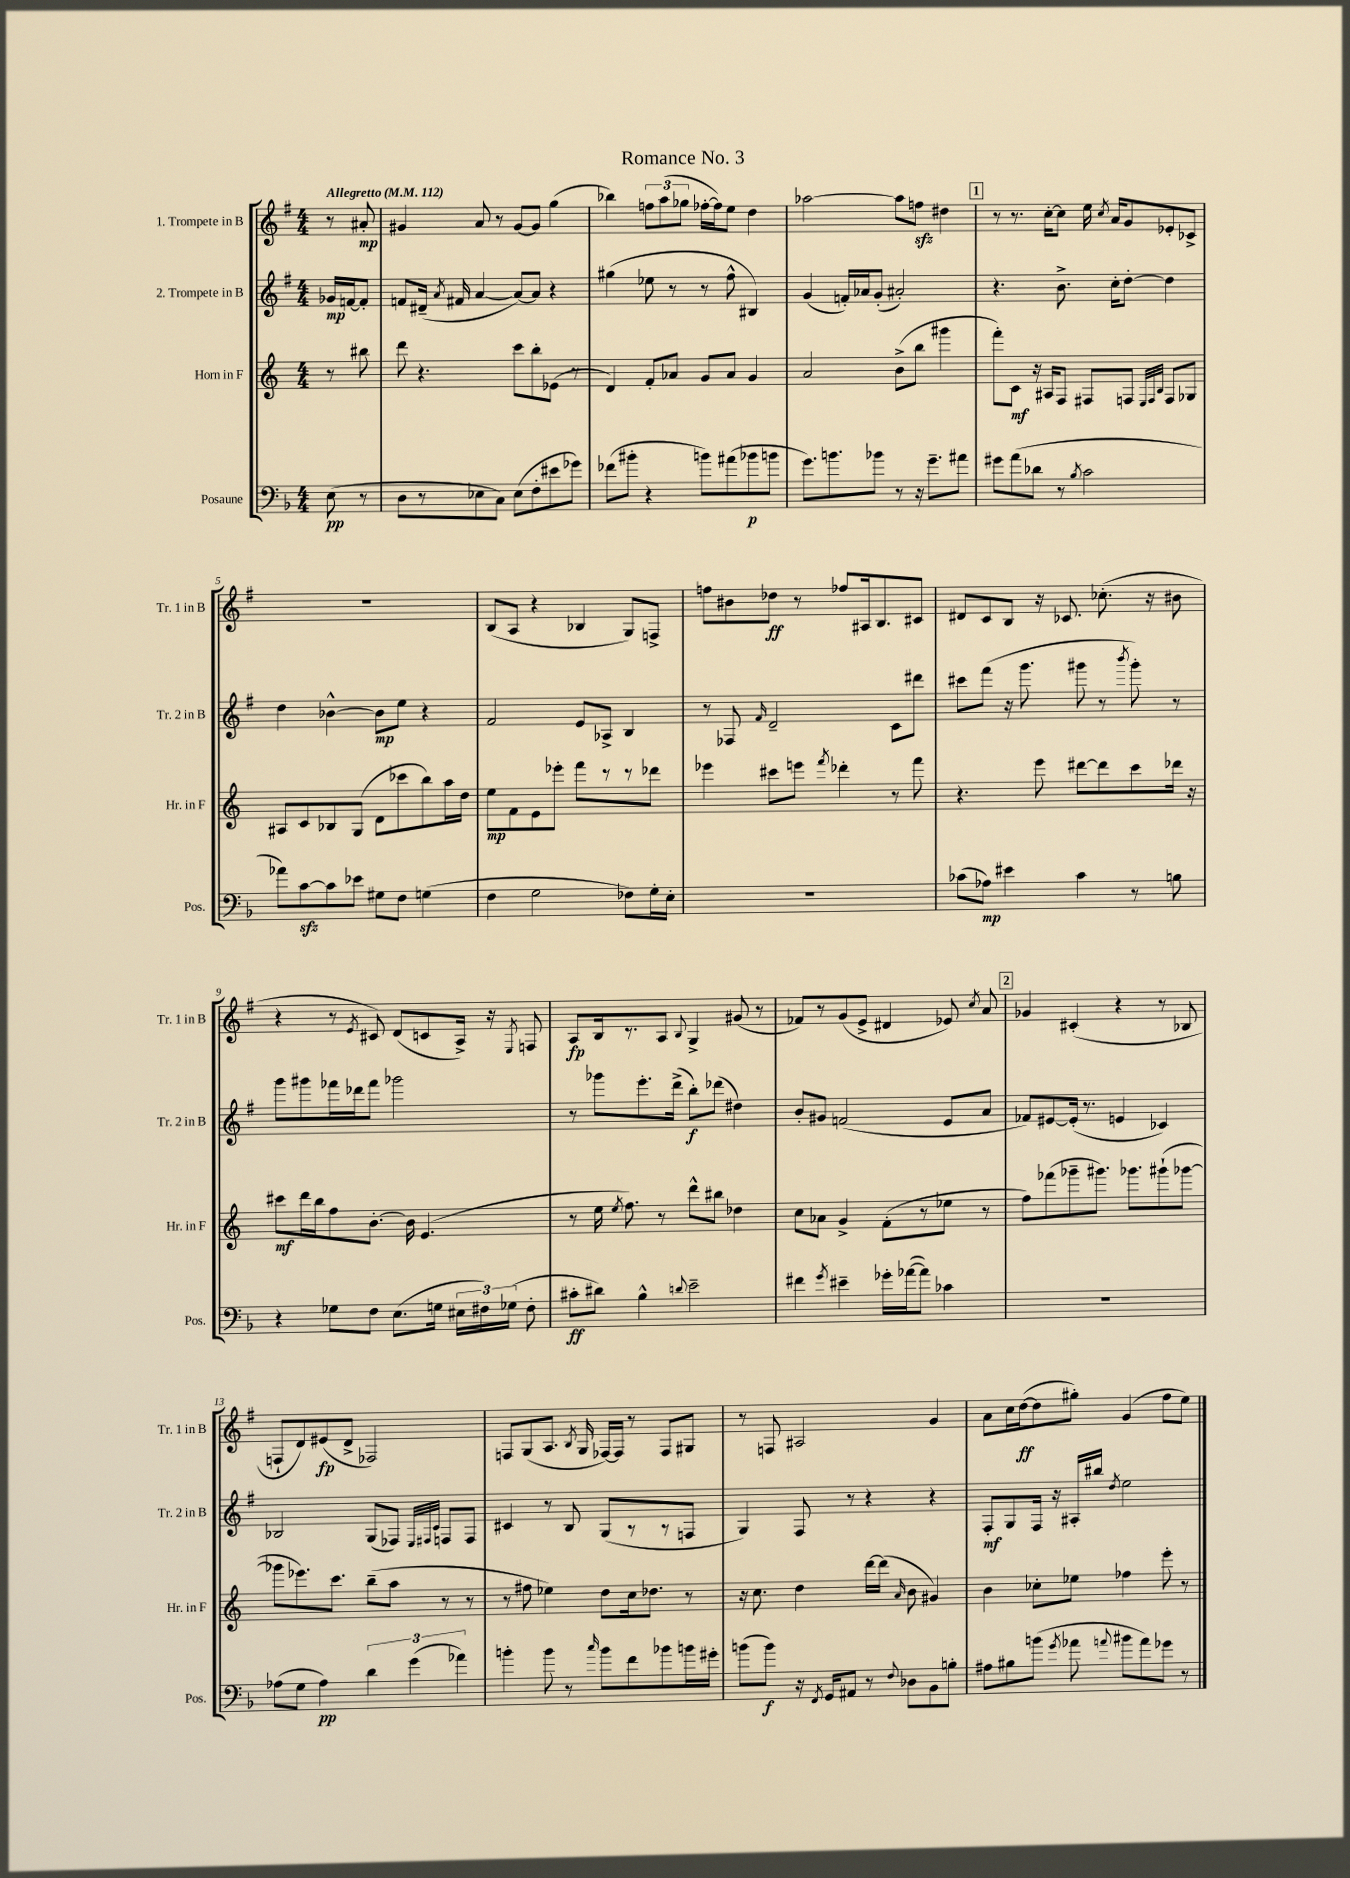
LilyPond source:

\header { title = "Romance No. 3" }
<<
\new StaffGroup <<
\new Staff = "s0" \with { instrumentName = "1. Trompete in B" shortInstrumentName = "Tr. 1 in B" } {
    \clef treble \key g \major \numericTimeSignature \time 4/4 \partial 4 \tempo "Allegretto" 4 = 112
    \autoBeamOff r8 ais'8-.\mp |
    gis'4 a'8 r8 gis'8[~ gis'8] g''4( |
    bes''4) \tuplet 3/2 { f''8[ a''8( ges''8] } fes''16[~-. fes''16) e''8] d''4 |
    aes''2~ aes''8[ f''8]\sfz dis''4 |
    \mark \markup { \box "1" } r8 r8. c''16[~-. c''8] e''16 \acciaccatura { c''8 } a'16[ g'8 ees'8-. ces'8]-> |
    R1 |
    b8[( a8] r4 bes4 g8[) f8]-> |
    f''8[ bis'8 des''8]\ff r8 fes''8[ ais16 b8. cis'8] |
    dis'8[ c'8 b8] r16 ces'8. ces''8.-.( r16 bis'8 |
    r4 r8 \acciaccatura { e'8 } cis'8) d'8[( c'8 a16]->) r16 \acciaccatura { e8 } f8 |
    a8[\fp b16 r8. a8] \appoggiatura { b8 } g4-> gis'8( r8 |
    fes'8[) r8 g'8( e'8]-> dis'4 ees'8) \acciaccatura { c''8 } a'8 |
    \mark \markup { \box "2" } ges'4 cis'4-.( r4 r8 bes8 |
    f8[-! d'8) eis'8\fp( d'8]-> fes2) |
    f8[ g8( a8.] \acciaccatura { b8 } g16 fes16[~) fes16] r8 fes8[ gis8] |
    r8 f8 ais2 g'4 |
    a'8[ c''16 d''16~\ff( d''8 gis''8]-.) g'4( fis''8[ e''8]) \bar "|." |
}
\new Staff = "s1" \with { instrumentName = "2. Trompete in B" shortInstrumentName = "Tr. 2 in B" } {
    \clef treble \key g \major \numericTimeSignature \time 4/4 \partial 4
    \autoBeamOff ges'16[\mp f'16~ f'8]-. |
    f'8[ dis'16]--( \acciaccatura { a'8 } fis'16 a'4~ a'8[~) a'8] r4 |
    gis''4( ees''8 r8 r8 fis''8-^ bis4) |
    g'4( f'16[-.) aes'16 g'8]-.( ais'2-.) |
    \mark \markup { \box "1" } r4. b'8.-> c''16[-. d''8]~-. d''4 |
    d''4 bes'4~-^ bes'8[\mp e''8] r4 |
    fis'2 e'8[ aes8]-> b4 |
    r8 fes8 \grace { fis'16 } d'2-- c'8[ dis'''8] |
    cis'''8[ fis'''8]( r16 g'''8. gis'''8 r8 \acciaccatura { b'''8 } gis'''8-.) r8 |
    g'''8[ gis'''8 fes'''16 des'''16 fes'''8] ges'''2 |
    r8 ges'''8[ e'''8.-. d'''16]->( b''8[-.\f) des'''8]( dis''4) |
    b'8[-. gis'8] f'2( e'8[ a'8] |
    \mark \markup { \box "2" } fes'8[) eis'8~ eis'16]-.( r8. e'4 ces'4) |
    bes2 g8[( fes8]) \grace { e32[ fis32 c'32] } f8[ f8] |
    cis'4 r8 b8 g8[( r8 r8 f8] |
    g4) fis8 r8 r4 r4 |
    fis8[-.\mf g8 fis16] r16 ais16[-. bis''16] \acciaccatura { d''8 } e''2 \bar "|." |
}
\new Staff = "s2" \with { instrumentName = "Horn in F" shortInstrumentName = "Hr. in F" } {
    \clef treble \key c \major \numericTimeSignature \time 4/4 \partial 4
    \autoBeamOff r8 bis''8 |
    d'''8 r4. c'''8[ b''8-. ees'8]( r8 |
    d'4) f'8[-. aes'8] g'8[ aes'8] g'4 |
    a'2 b'8[->( b''8] gis'''4 |
    \mark \markup { \box "1" } f'''8[-.) c'8]\mf r16 ais16[ f8] fis8[ f8] \grace { e32[ f32 b32] } f8[ ges8] |
    ais8[ c'8 bes8 g8]( d'8[ ces'''8 b''8) a''16 d''16] |
    e''8[\mp f'8 e'8 ees'''8]-. f'''8[ r8 r8 des'''8] |
    ees'''4 cis'''8[ e'''8] \acciaccatura { f'''8 } des'''4-. r8 f'''8 |
    r4. e'''8 dis'''8[~ dis'''8 c'''8 des'''16] r16 |
    cis'''8[\mf d'''16 b''16 f''8 b'8.]~-. b'16 e'4.( |
    r8 e''16 \acciaccatura { e''8 } f''8.) r8 d'''8[-^ bis''8] des''4 |
    c''8[ aes'8] g'4-> f'8[-.( r8 ees''8] r8 |
    \mark \markup { \box "2" } f''8[) fes'''8( ges'''8-- gis'''8.]) ges'''8.[ gis'''8-!( ges'''8]~ |
    ges'''8[ ees'''8.) c'''8.] b''8[--( a''8] r8 r8 |
    r8 fis''8 ees''4) d''8[ c''16 des''8.] r8 |
    r16 c''8. d''4 d'''16[~ d'''16]( \grace { a'16 } b'8 gis'4) |
    b'4 ces''8[-. ees''8] fes''4 e'''8-. r8 \bar "|." |
}
\new Staff = "s3" \with { instrumentName = "Posaune" shortInstrumentName = "Pos." } {
    \clef bass \key f \major \numericTimeSignature \time 4/4 \partial 4
    \autoBeamOff e8\pp( r8 |
    d8[ r8 ees8 c8]) ees8[( f8-. eis'8 ges'8]) |
    fes'8[( bis'8]-. r4 b'8[) ais'8( bes'8\p b'8] |
    g'8.[) b'8. bes'8] r8 r16 g'8.[-- ais'8] |
    \mark \markup { \box "1" } gis'8[ a'8( des'8] r8 \acciaccatura { bes8 } c'2 |
    aes'8[) c'8~\sfz c'8 ees'8] gis8[ f8] g4( |
    f4 g2 fes8[) g16-. e16]-. |
    R1 |
    ces'8[( aes8]\mp) eis'4 ces'4 r8 b8 |
    r4 ges8[ f8] e8.[( g16] \tuplet 3/2 { eis16[ fis16) ges16]( } fis8-. |
    cis'8[-.\ff dis'8]) bes4-^ \appoggiatura { d'8 } e'2-- |
    fis'4 \acciaccatura { g'8 } eis'4-- ges'16[-. aes'16~( aes'8]) ces'4 |
    \mark \markup { \box "2" } R1 |
    aes8[( g8] aes4\pp) \tuplet 3/2 { d'4 g'4( aes'4) } |
    b'4-. b'8 r8 \grace { c''16 } b'8[ f'8 bes'8 b'16 gis'16]-. |
    b'8[( b'8]\f) r16 \acciaccatura { f,8 } g,16[ ais,8] r8 \appoggiatura { f8 } des8[ bes,8 b8]-. |
    ais8[ bis8 b'8]( \acciaccatura { g'8 } aes'8 \appoggiatura { a'8 } bis'8[ a'8) ges'8] r8 \bar "|." |
}
>>
>>
